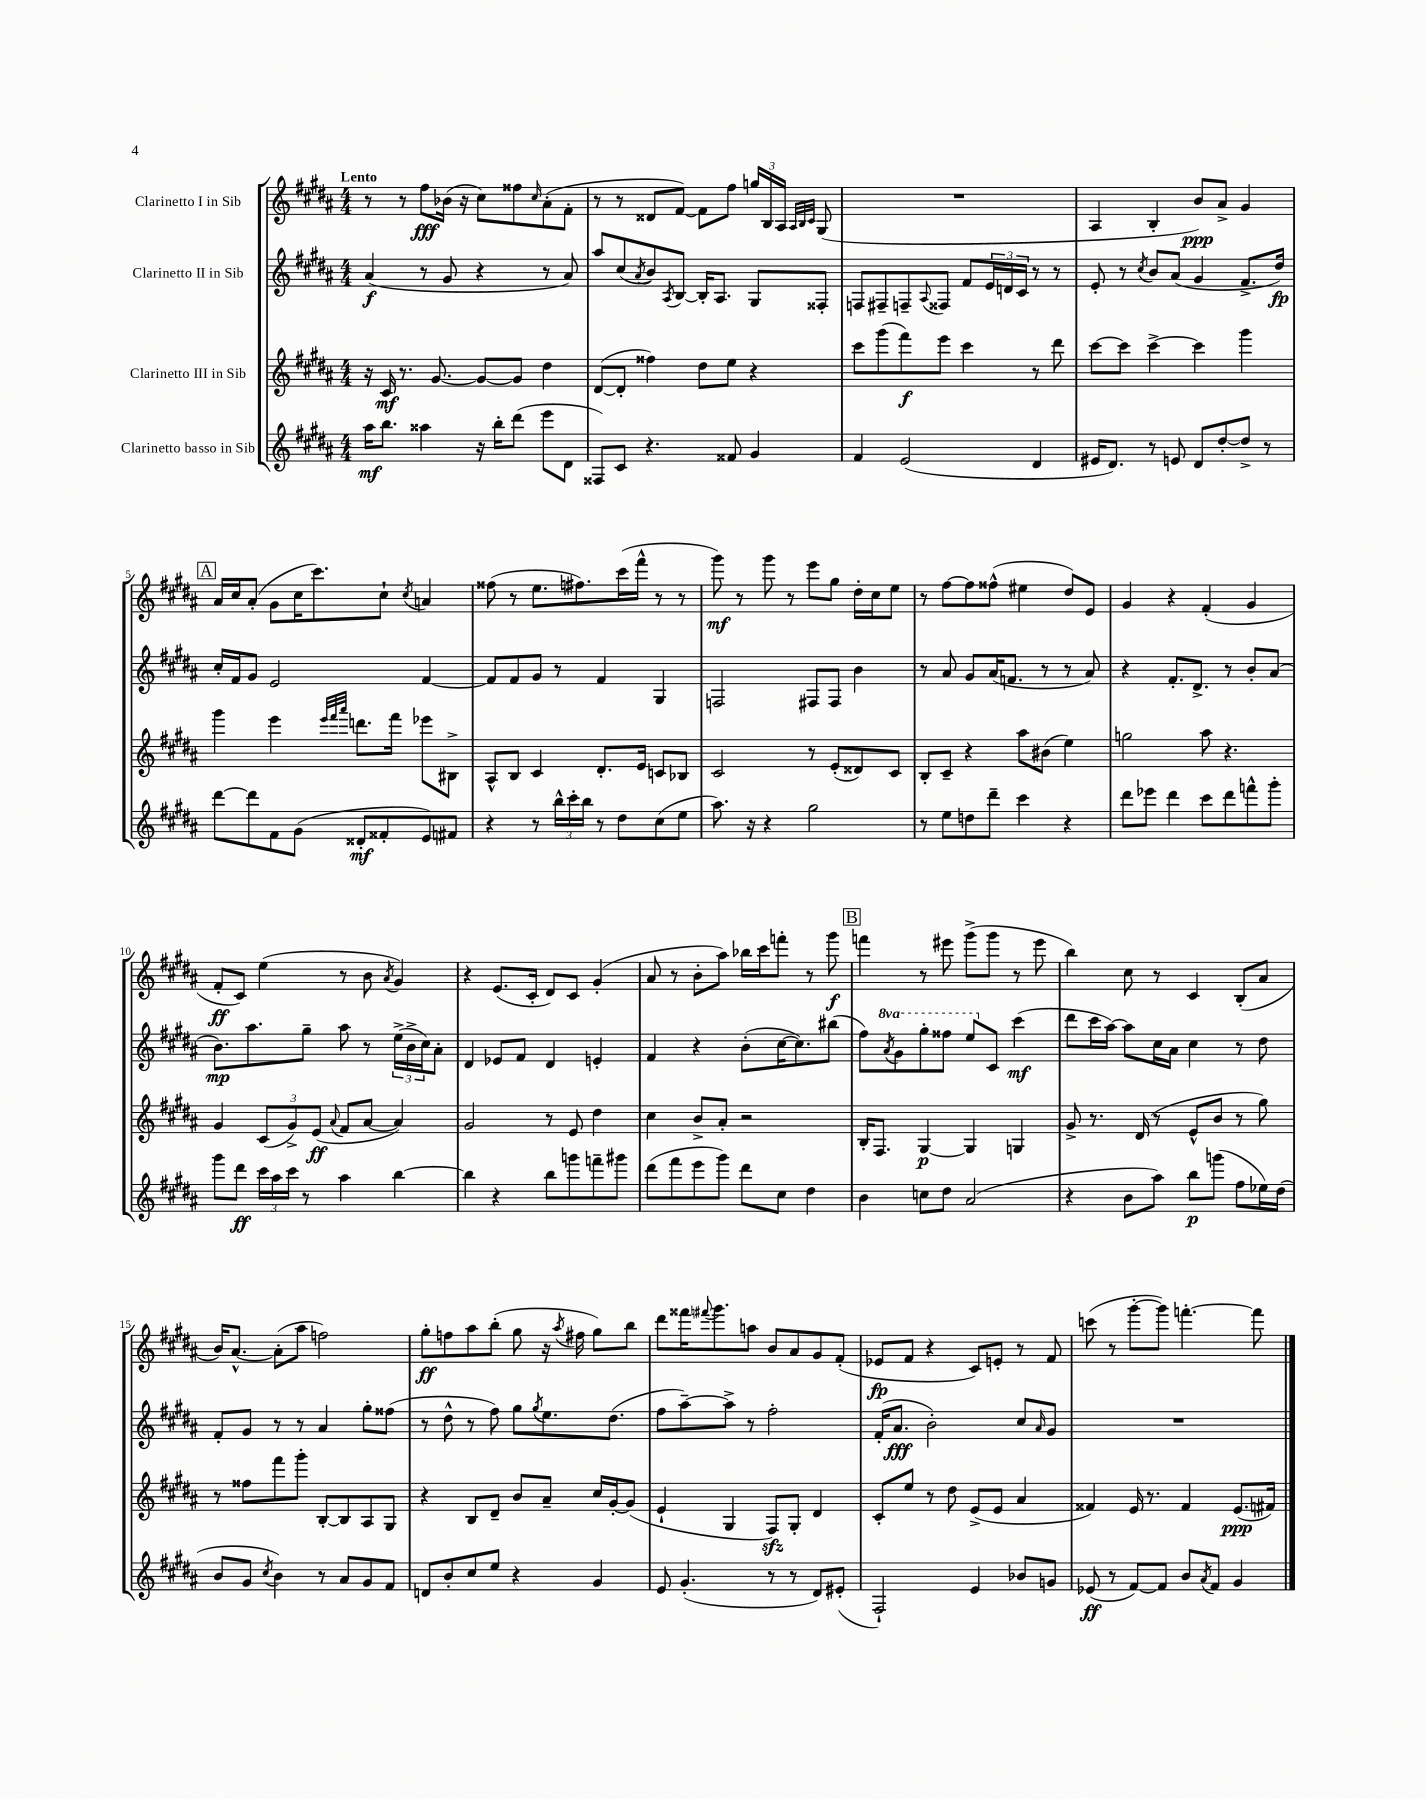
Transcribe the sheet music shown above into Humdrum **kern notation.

**kern	**kern	**kern	**kern
*staff4	*staff3	*staff2	*staff1
*clefG2	*clefG2	*clefG2	*clefG2
*k[f#c#g#d#a#]	*k[f#c#g#d#a#]	*k[f#c#g#d#a#]	*k[f#c#g#d#a#]
*M4/4	*M4/4	*M4/4	*M4/4
16aa#	16r	(4a#	8r
8.bb	16c#	.	.
.	8.r	.	8r
4aa##	.	8r	8ff#
.	[8.g#	.	.
.	.	8g#	(16b-
.	.	.	16r
16r	8g#_	4r	8cc#)
16bb'	.	.	.
(8ddd#	8g#]	.	8ff##
.	.	.	16qqcc#
8eee	4dd#	8r	(8a#'
8d#	.	8a#)	8f#'
=	=	=	=
8F##)	([8d#	8aa#	8r
8c#	8d#']	(8cc#	8r
.	.	8qa#	.
4.r	4ff##)	8b)	8d##
.	.	8qA#	.
.	.	[8B	[8f#)
.	8dd#	16B']	8f#]
.	.	8.A#	.
8f##	8ee	.	8ff#
4g#	4r	8G#	24gg
.	.	.	24B
.	.	.	24A#
.	.	.	32qqA#
.	.	.	32qqB
.	.	.	32qqc#
.	.	8F##'	(8G#
=	=	=	=
4f#	8ccc#	8F	1r
.	(8ggg#	8F#~	.
(2e	8fff#)	8F~	.
.	.	8qqA#	.
.	8eee	8F##	.
.	4ccc#	8f#	.
.	.	24e	.
.	.	24d	.
.	.	24c#	.
4d#	8r	8r	.
.	8ddd#	8r	.
=	=	=	=
16e#	[8ccc#	8e'	4A#
8.d#)	.	.	.
.	8ccc#]	8r	.
.	.	8qcc#	.
8r	[4ccc#^	8b	4B'
8e	.	(8a#	.
8d#	4ccc#]	4g#	8b)
[8dd#'	.	.	8a#^
8dd#^]	4ggg#	8.f#^	4g#
8r	.	.	.
.	.	16dd#)	.
=	=	=	=
[8ddd#	4ggg#	16cc#'	16a#
.	.	16f#	16cc#
8ddd#]	.	8g#	(8a#'
8f#	4eee	2e	8g#
(8g#	.	.	16cc#
.	.	.	8.ccc#)
.	32qqeee	.	.
.	32qqfff#	.	.
.	32qqaaa#	.	.
8d##'	8.ddd	.	.
8f##'	.	.	8cc#`
.	16fff#	.	.
.	.	.	8qcc#
8e)	8eee-	[4f#	4a
8f#	8B#^	.	.
=	=	=	=
4r	8A#^^	8f#]	(8ff##
.	8B	8f#	8r
8r	4c#	8g#	8.ee
24bb^^	.	8r	.
24ccc#'	.	.	.
.	.	.	8.ff#)
24bb	.	.	.
8r	8.d#'	4f#	.
8dd#	.	.	(16ccc#
.	16e	.	16fff#^^
(8cc#	8c	4G#	8r
8ee	8B-	.	8r
=	=	=	=
8.aa#)	2c#	2F	8ggg#)
.	.	.	8r
16r	.	.	.
4r	.	.	8ggg#
.	.	.	8r
2gg#	8r	8F#	8eee
.	(8e'	8F#	8gg#
.	8d##)	4b	16dd#'
.	.	.	16cc#
.	8c#	.	8ee
=	=	=	=
8r	8B'	8r	8r
8ee	8c#~	8a#	[8ff#
8dd	4r	8g#	8ff#]
8ddd#~	.	(16a#	(8ff##^^
.	.	8.f	.
4ccc#	8aa#	.	4ee#
.	(8b#	8r	.
4r	4ee)	8r	8dd#)
.	.	8a#)	8e
=	=	=	=
8ddd#	2gg	4r	4g#
8eee-	.	.	.
4ddd#	.	8.f#'	4r
.	.	8.d#^	.
8ccc#	8aa#	.	(4f#'
8ddd#	4.r	8r	.
8fff^^	.	8b'	4g#
8ggg#'	.	(8a#	.
=	=	=	=
8ggg#	4g#	8.b)	8f#'
8ddd#	.	.	8c#)
.	.	8.aa#	.
24ccc#	(12c#	.	(4ee
24aa#	.	.	.
24ccc#	12g#^)	.	.
8r	.	8gg#~	.
.	(12e	.	.
.	8qqa#	.	.
4aa#	8f#	8aa#	8r
.	[8a#	8r	8b
.	.	.	8qa#
[4bb	4a#])	(24ee^	4g#)
.	.	24b^	.
.	.	24cc#)	.
.	.	8a#'	.
=	=	=	=
4bb]	2g#	4d#	4r
4r	.	8e-	(8.e
.	.	8f#	.
.	.	.	16c#'
8bb	8r	4d#	8d#)
8ggg	8e	.	8c#
8fff~	4dd#	4e'	(4g#'
8ggg#	.	.	.
=	=	=	=
(8ddd#	4cc#	4f#	8a#
8fff#	.	.	8r
8eee	8b^	4r	8b'
8ggg#)	8a#'	.	8aa#)
8ddd#	2r	(8b'	16bb-
.	.	.	16ccc#
8cc#	.	[16cc#	8fff'
.	.	8.cc#])	.
4dd#	.	.	8r
.	.	(8bb#	8ggg#
=	=	=	=
4b	16B'	8ff#)	4fff
.	8.F#	.	.
.	.	8qaa#	.
.	.	8gg#	.
8cc	[4G#	8ggg#'	8r
8dd#	.	8fff##	8eee#
(2a#	4G#]	8eee	(8ggg#^
.	.	8c#	8ggg#
.	4G	(4ccc#	8r
.	.	.	8eee#
=	=	=	=
4r	8g#^	8ddd#	4bb)
.	8.r	16ccc#	.
.	.	[16aa#)	.
8b	.	8aa#]	8cc#
.	(16d#	.	.
8aa#)	8r	16cc#	8r
.	.	16a#	.
8bb	8e^^	4cc#	4c#
(8ggg	8b	.	.
8ff#	8r	8r	(8B'
16ee-)	8gg#)	8dd#	8a#
(16dd#	.	.	.
=	=	=	=
8b	8r	8f#'	16b)
.	.	.	[8.a#^^
8g#	8ff##	8g#	.
8qcc#	.	.	.
4b)	8fff#	8r	(8a#']
.	8ggg#'	8r	8aa#
8r	[8B'	4a#	2ff)
8a#	8B]	.	.
8g#	8A#	8gg#'	.
8f#	8G#	(8ff##	.
=	=	=	=
8d	4r	8r	8gg#'
8b'	.	8dd#^^	8ff
8cc#	8B	8r	8aa#
8ee	8d#~	8ff#)	(8bb'
4r	8b	8gg#	8gg#
.	.	8qgg#	.
.	8a#~	8.ee	16r
.	.	.	8qaa#
.	.	.	16ff#
4g#	16cc#	.	8gg#)
.	[16g#'	(8.dd#	.
.	(8g#]	.	8bb
=	=	=	=
8e	4e`	8ff#	8ddd#
(4.g#'	.	[8aa#~)	16fff##
.	.	.	8qqfff#
.	.	.	8.ggg#
.	4G#	8aa#^]	.
.	.	8r	8aa
8r	8F#)	2ff#'	8b
8r	8G#'	.	8a#
8d#)	4d#	.	8g#
(8e#'	.	.	(8f#'
=	=	=	=
2F#`)	8c#'	(16f#'	8e-
.	.	8.a#	.
.	8ee	.	8f#
.	8r	2b')	4r
.	8dd#	.	.
4e	(8e^	.	8c#)
.	8e	.	8e'
8b-	4a#	8cc#	8r
.	.	16qqa#	.
8g	.	8g#	8f#
=	=	=	=
(8e-	4f##)	1r	(8ccc
8r	.	.	8r
[8f#)	16e	.	[8ggg#'
.	8.r	.	.
8f#]	.	.	8ggg#])
8b	4f##	.	[4.fff'
8qa#	.	.	.
8f#	.	.	.
4g#	(8.e	.	.
.	.	.	8fff]
.	16f#)	.	.
==	==	==	==
*-	*-	*-	*-
